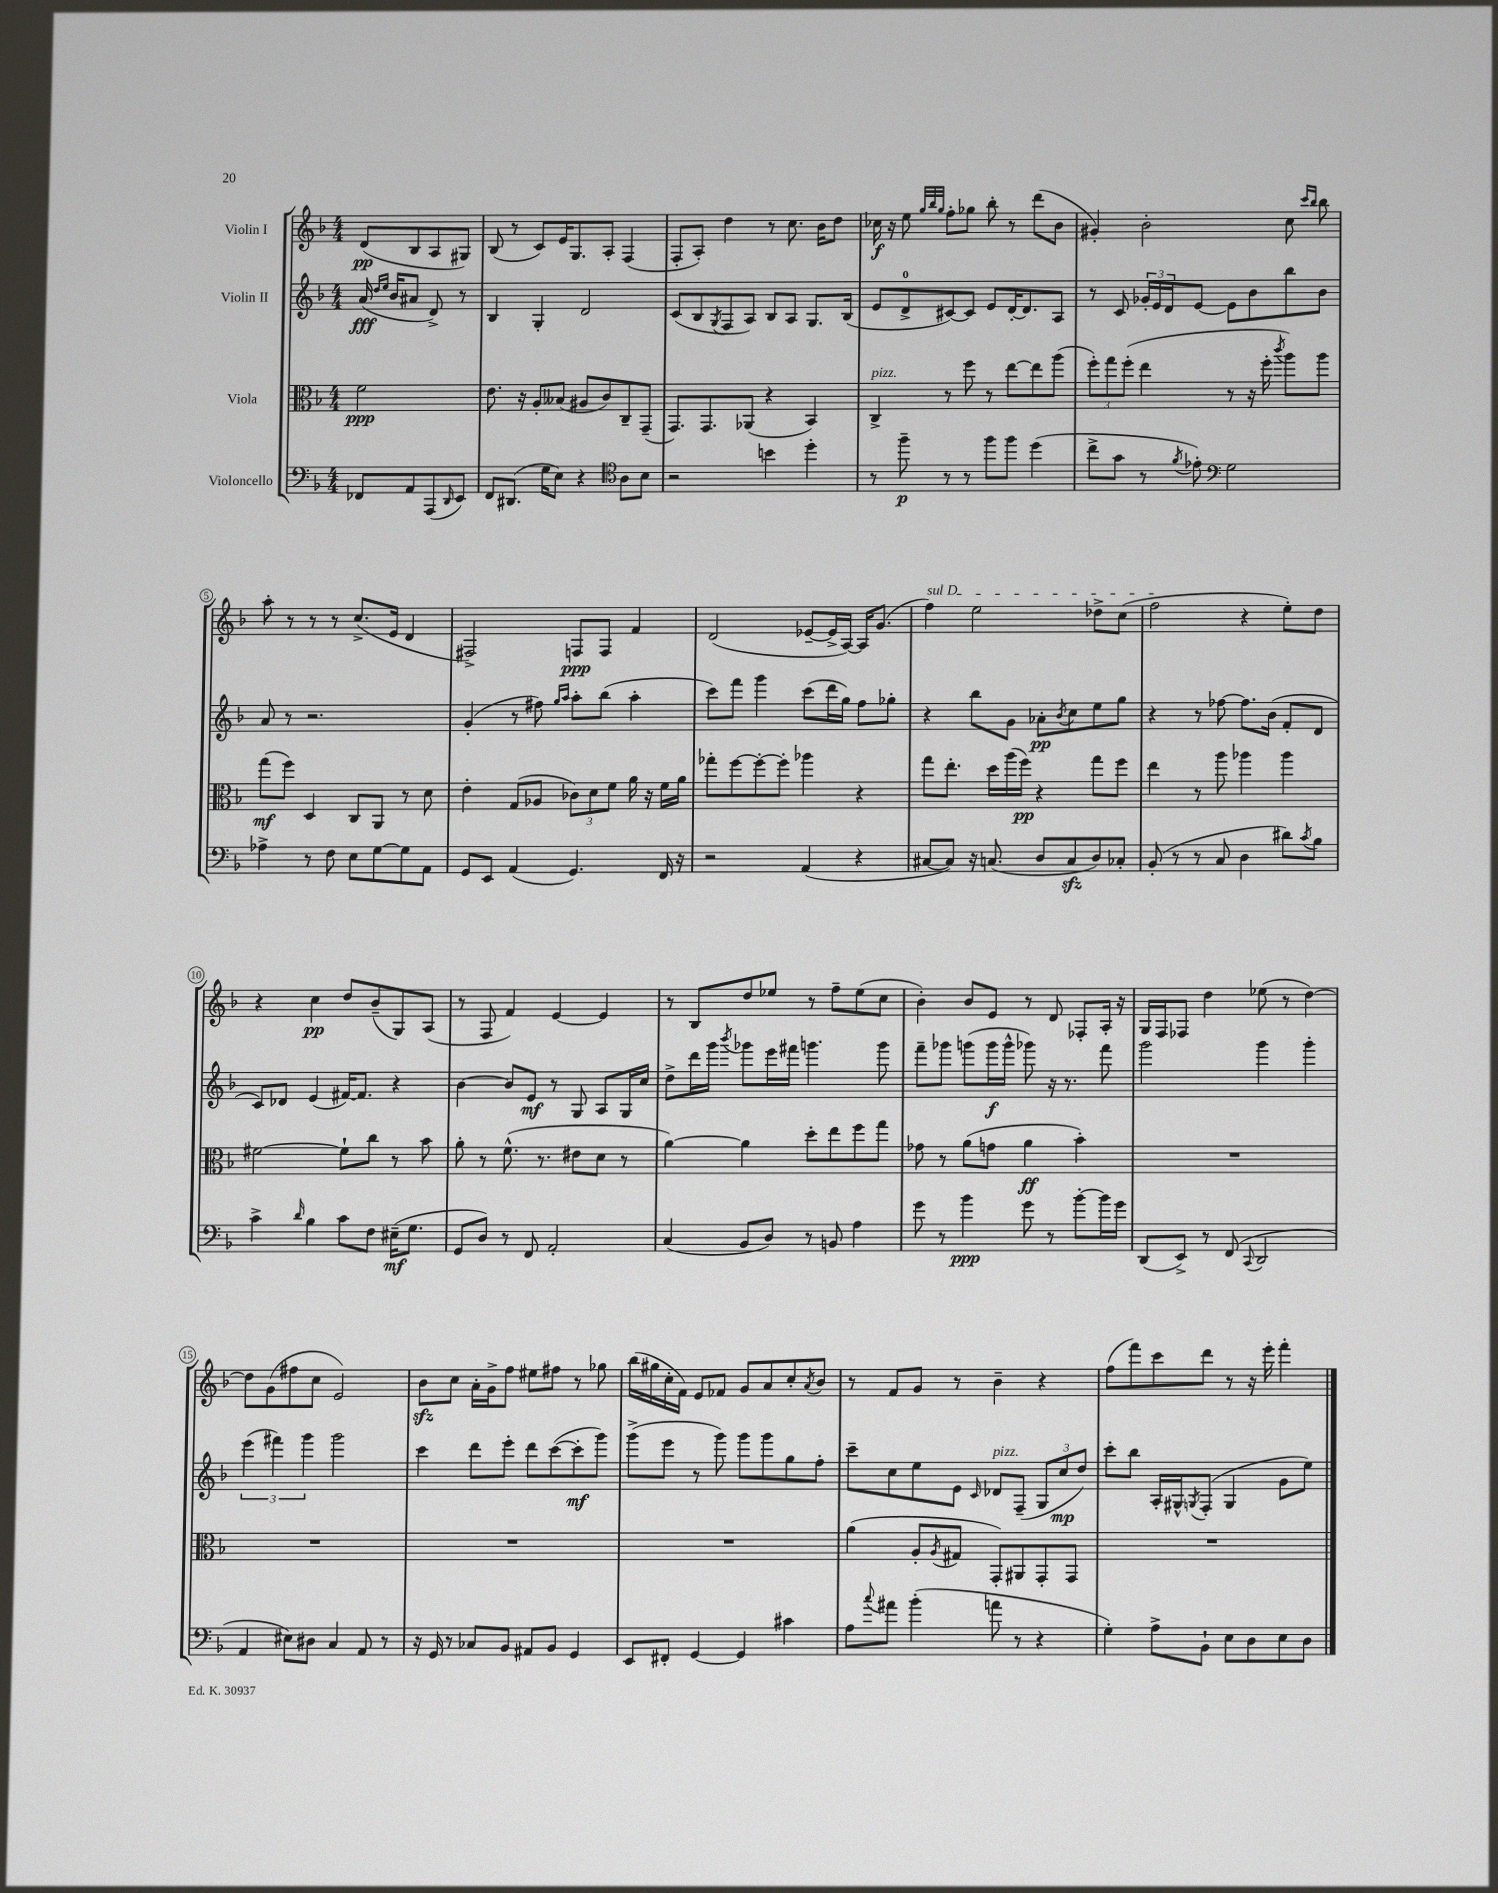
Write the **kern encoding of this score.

**kern	**kern	**kern	**kern
*staff4	*staff3	*staff2	*staff1
*clefF4	*clefC3	*clefG2	*clefG2
*k[b-]	*k[b-]	*k[b-]	*k[b-]
*M4/4	*M4/4	*M4/4	*M4/4
8FF-/L	2f\	(16a/	(8d/L
.	.	16qqdd/LL	.
.	.	16qqee/JJ	.
.	.	16b-/LK	.
8AA/	.	8a#/J	8B-/
(8AAA/	.	8d^/)	8A/
16qqDD/	.	.	.
8EE/J)	.	8r	8G#/J)
=	=	=	=
8FF/L	8.e\	4B-/	(8B-/
(8.DD#/J	.	.	8r
.	16r	.	.
.	8A'/L	4G'/	8c/L)
16G\LK	.	.	.
8E\J)	(8B--/J	.	16e/K
.	.	.	8.G/
4r	8A#/L	2d/	.
.	8c/)	.	8A'/J
*clefC4	*	*	*
8A\L	8C~/	.	(4F/
8B-\J	(8GG~/J	.	.
=	=	=	=
2r	8.GG/L)	(8c/L	8F'/L
.	.	8B-/	8A'/J)
.	8.GG/	.	.
.	.	8qG/	.
.	.	8F/	4dd\
.	(8AA-/J	8A/J)	.
4b\	4r	8B-/L	8r
.	.	8A/J	8.cc\
4dd'\	4BB-/)	8.G/L	.
.	.	.	16b-\LK
.	.	.	8dd\J
.	.	(16B-/Jk	.
=	=	=	=
8r	4C^/	8e/L	16cc-\
.	.	.	16r
8ff~\	.	8d^/	8ee\
.	.	.	32qqgg/LLL
.	.	.	32qqbb-/
.	.	.	32qqgg/JJJ
8r	8r	[8c#/)	8ff'\L
8r	8ff\	8c#/]J	8gg-\J
8ff\L	8r	8e/L	8bb-'\
8ff\J	[8ee\L	[16d'/K	8r
.	.	8.d/]	.
(4dd\	8ee\]	.	(8ddd\L
.	(8aa\J	8A/J	8b-\J
=	=	=	=
8cc^\L	12ff'\L)	8r	4g#'/)
.	12gg\	.	.
8g\J	.	8c/	.
.	(12ff'\J	.	.
8r	4ee\	24g-'/LL	2b-'\
.	.	24e/	.
.	.	24d/J	.
8qf/	.	.	.
8e-'\)	.	[8e/J	.
*clefF4	*	*	*
2G\	8r	8e\]L	.
.	16r	8b-\	.
.	16ff'\	.	.
.	8qccc/	.	.
.	8aa\L)	8bb-\	8cc\
.	.	.	16qqccc/LL
.	.	.	16qqbb-/JJ
.	8aa\J	8b-\J	8bb-\
=	=	=	=
4A-^\	(8gg\L	8a/	8aa'\
.	8ff\J)	8r	8r
8r	4D/	2.r	8r
8F\	.	.	8r
8E\L	8C/L	.	(8.cc^/L
[8G\	8AA/J	.	.
.	.	.	16e/Jk
8G\]	8r	.	4d/
8AA\J	8d\	.	.
=	=	=	=
8GG/L	4e'\	(4g'/	2F#^/)
8EE/J	.	.	.
(4AA/	(8G/L	8r	.
.	8A-/J	8ff#\)	.
.	.	16qqgg/LL	.
.	.	16qqaa/JJ	.
4.GG/)	12c-\L)	8aa'\L	8F/L
.	12d\	.	.
.	.	(8bb-\J	8F/J
.	12f\J	.	.
.	16a\	4aa'\	4f/
.	16r	.	.
16FF/	16f\LL	.	.
16r	16a\JJ	.	.
=	=	=	=
2r	8gg-'\L	8ccc\L)	(2d/
.	[8ff\	8fff\J	.
.	8ff'\_	4ggg\	.
.	8ff'\]J	.	.
(4AA/	4aa-\	(8ccc\L	[8e-~/L
.	.	16ddd\L	16e-^/]L
.	.	16gg\JJ)	[16A/JJ)
4r	4r	8ff\L	16A/]LK
.	.	.	(8.g/J
.	.	8gg-'\J	.
=	=	=	=
[8C#/L	8gg\L	4r	4ff\)
8C#/]J)	8.ee'\J	.	.
16r	.	8bb-\L	2ee\
(8.C/	16dd\LL	.	.
.	(16aa\	8g\J	.
.	16ff\JJ)	.	.
8D/L	4r	8a-'\L	.
.	.	8qb-/	.
8C/	.	8cc\	.
8D/)	8gg\L	8ee\	8dd-^\L
8C-'/J	8ff\J	8gg\J	(8cc\J
=	=	=	=
(8BB-'/	4ee\	4r	2ff\
8r	.	.	.
8r	8r	8r	.
8C/	8aa\	[8ff-\	.
4D\	4aa-\	8.ff-\]L	4r
.	.	(16b-\Jk	.
8d#\L)	4aa-\	8f'/L	8ee'\L)
8qc/	.	.	.
8B-\J	.	8d/J	8dd\J
=	=	=	=
4c^\	[2f#\	8c/L)	4r
.	.	8d-/J	.
16qqd/	.	.	.
4B-\	.	(4e/	4cc\
8c\L	8f#`\]L	[16f#/LK)	8dd/L
.	.	8.f#/]J	.
8F\J	8cc\J	.	(8b-~/
(16E#~\LK	8r	4r	8G/)
8.G\J	.	.	.
.	8b-\	.	(8A/J
=	=	=	=
8GG/L	8a'\	[4b-\	8r
8D/J)	8r	.	8F/
8r	(8.f^^\	8b-/]L	4f/)
8FF/	.	8e/J	.
.	8.r	.	.
2AA'/	.	8r	[4e/
.	8e#\L	8G/	.
.	8d\J	8A/L	4e/]
.	8r	16G/L	.
.	.	16cc/JJ	.
=	=	=	=
(4C/	[4a\)	8dd^\L	8r
.	.	16ddd\L	8B-/L
.	.	16ggg\JJ	.
.	.	8qbbb-/	.
8BB-/L	4a\]	8ggg-\L	8dd/
8D/J)	.	16eee\L	8ee-/J
.	.	16fff#\JJ	.
8r	8dd'\L	4.ggg\	8r
8BB/	8ee\	.	8ff~\L
4A\	8ff\	.	(8ee-\
.	8gg\J	8ggg\	8cc\J
=	=	=	=
8g\	8g-\	8fff~\L	4b-'\)
8r	8r	8ggg-\J	.
4b-\	(8a\L	(8ggg\L	8b-/L
.	8g\J	16ggg\L	8e/J
.	.	16ggg^^\JJ	.
8g\	4a\	8ggg-\)	8r
8r	.	16r	8d/
.	.	8.r	.
[8b-'\L	4b-'\)	.	8F-'/L
16b-\]L	.	8fff\	16A'/Jk
16g\JJ	.	.	16r
=	=	=	=
(8DD/L	1r	2ggg\	16G/LL
.	.	.	16F/J
8EE^/J)	.	.	8F-/J
8r	.	.	4dd\
(8FF/	.	.	.
8qqCC/	.	.	.
2DD/	.	4ggg\	(8ee-\
.	.	.	8r
.	.	4ggg'\	[4dd\)
=	=	=	=
4AA/	1r	(6eee\	8dd\]L
.	.	.	(8g\
.	.	6fff#\)	.
8E#\L)	.	.	8ff#\
.	.	6ggg\	.
8D#\J	.	.	8cc\J
4C/	.	2ggg\	2e/)
8AA/	.	.	.
8r	.	.	.
=	=	=	=
16r	1r	4ccc\	8b-\L
16GG/	.	.	.
8r	.	.	8cc\J
8C-/L	.	8ddd\L	16a'\LL
.	.	.	16g^\J
8BB-/J	.	8eee'\J	8ff\J
8AA#/L	.	8ddd\L	8ee#\L
8BB-/J	.	([8ccc\	8ff#\J
4GG/	.	8ccc'\]	8r
.	.	8ggg\J)	8gg-\
=	=	=	=
8EE/L	1r	(8ggg^\L	(16bb-\LL
.	.	.	16gg#\
8FF#'/J	.	8eee\J	16cc'\
.	.	.	16f\JJ)
[4GG/	.	8r	8e/L
.	.	8ggg\)	8f-/J
4GG/]	.	8ggg\L	8g/L
.	.	8ggg\	8a/
4c#\	.	8gg\	8cc'/
.	.	.	8qa/
.	.	8ff'\J	8b-/J
=	=	=	=
8A\L	(4a\	8ccc~\L	8r
8qqcc/	.	.	.
8a#\J	.	8cc\	8f/L
(4b-'\	8A'/L	8ee\	8g/J
.	8qA/	.	.
.	8G#/J	8e\J	8r
.	.	16qqc/	.
8a\	8GG'/L)	8d-/L	4b-~\
8r	8AA#/	(8F~/J	.
4r	8GG'/	12G/L	4r
.	.	12cc/	.
.	8GG/J	.	.
.	.	12dd/J)	.
=	=	=	=
4G'\)	1r	8ccc'\L	(8ff\L
.	.	8bb-\J	8fff\)
8A^\L	.	16A'/LL	8ccc\
.	.	16G#^^/J	.
.	.	8qG/	.
8BB-`\J	.	(8F'/J	8ddd\J
8E\L	.	4G/	8r
8D\	.	.	16r
.	.	.	16eee'\
8E\	.	8g\L	4fff'\
8D\J	.	8ee\J)	.
==	==	==	==
*-	*-	*-	*-
